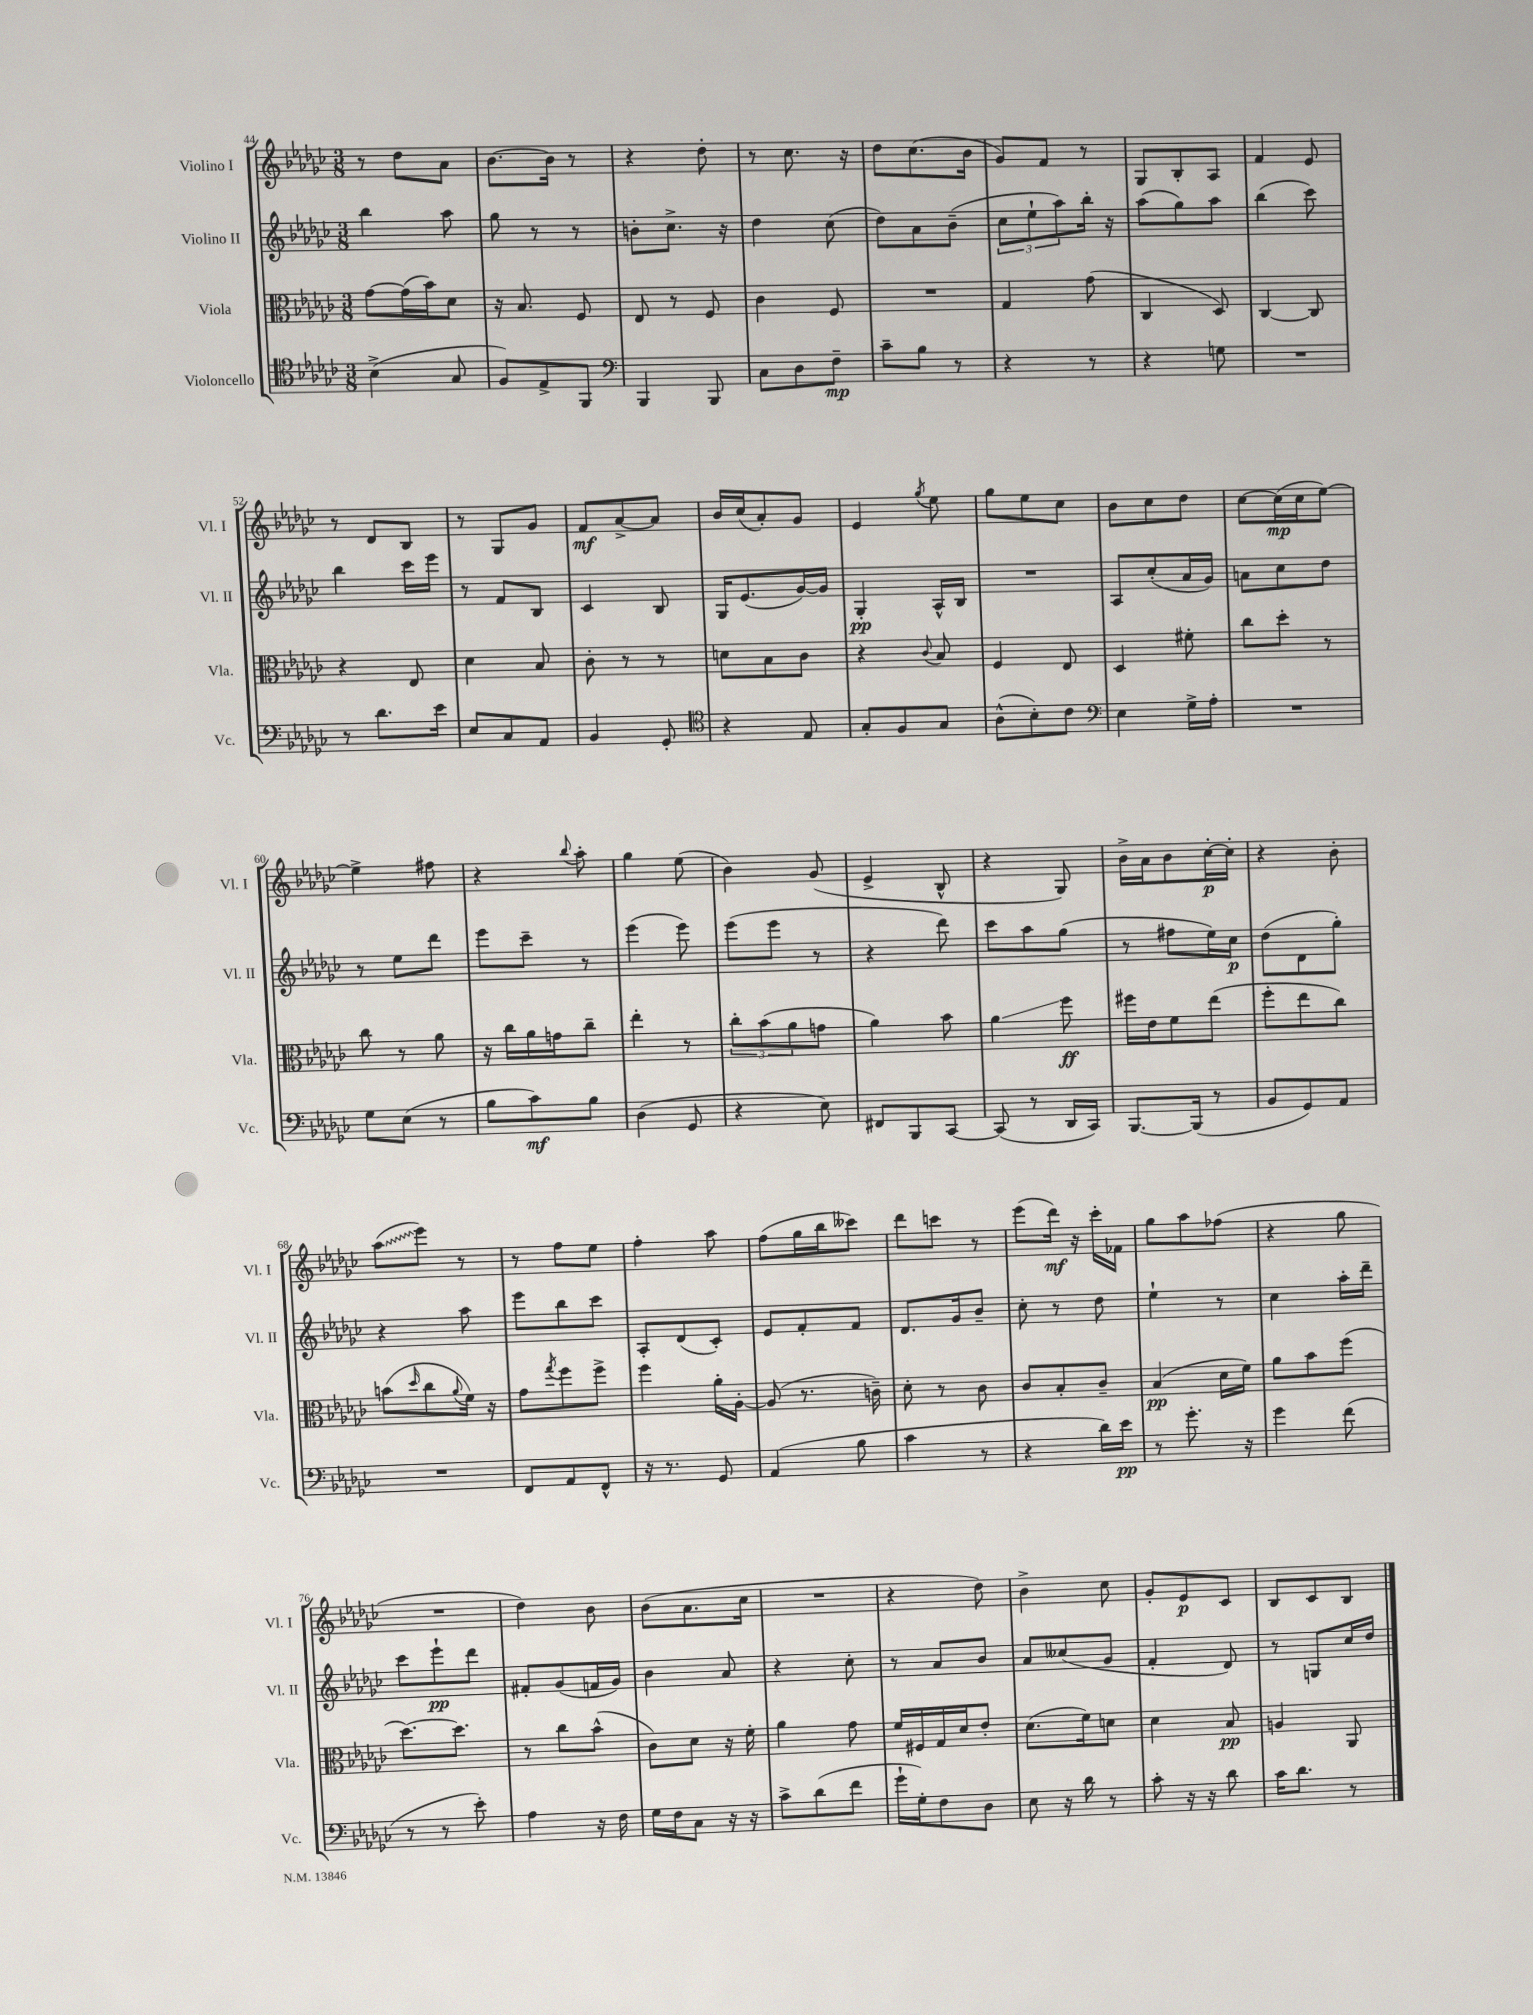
<<
\new StaffGroup <<
\new Staff = "s0" \with { instrumentName = "Violino I" shortInstrumentName = "Vl. I" } {
    \clef treble \key ges \major \numericTimeSignature \time 3/8
    r8 des''8 aes'8 |
    bes'8.~ bes'16 r8 |
    r4 des''8-. |
    r8 ces''8. r16 |
    des''8 ces''8.( bes'16 |
    ges'8) f'8 r8 |
    ges8 bes8-. aes8 |
    f'4 ees'8 |
    r8 des'8 bes8 |
    r8 ges8 ges'8 |
    f'8\mf aes'8~-> aes'8 |
    bes'16 ces''16( aes'8-.) ges'8 |
    ees'4 \acciaccatura { ges''8 } ees''8 |
    ges''8 ees''8 ces''8 |
    bes'8 ces''8 des''8 |
    ces''8~ ces''16\mp( ces''16 ees''8~) |
    ees''4-> fis''8 |
    r4 \appoggiatura { bes''8 } aes''8-. |
    ges''4 ees''8( |
    bes'4) ges'8( |
    ees'4-> bes8-^ |
    r4 ges8) |
    bes'16-> aes'16 bes'8 ces''16~-.\p ces''16-. |
    r4 bes'8-. |
    \once \override Glissando.style = #'zigzag aes''8\glissando( ees'''8) r8 |
    r8 f''8 ees''8 |
    f''4-. aes''8 |
    f''8( ges''16 bes''16 ceses'''8) |
    des'''8 c'''8 r8 |
    ees'''8( des'''16\mf) r16 ces'''16-. fes'16 |
    ges''8 aes''8 fes''8( |
    r4 ges''8 |
    R4. |
    des''4) bes'8 |
    bes'8( aes'8. ces''16 |
    R4. |
    r4 des''8) |
    bes'4-> ces''8 |
    ges'8-. ees'8\p ces'8 |
    bes8 ces'8 bes8 \bar "|." |
}
\new Staff = "s1" \with { instrumentName = "Violino II" shortInstrumentName = "Vl. II" } {
    \clef treble \key ges \major \numericTimeSignature \time 3/8
    bes''4 aes''8 |
    ges''8 r8 r8 |
    b'8-. ces''8.-> r16 |
    des''4 ces''8( |
    des''8) aes'8 bes'8--( |
    \tuplet 3/2 { ces''8 ees''8-! aes''8) } bes''16-. r16 |
    aes''8( ges''8) aes''8 |
    bes''4( ces'''8) |
    bes''4 ces'''16 ees'''16 |
    r8 f'8 bes8 |
    ces'4 bes8 |
    ges16 ees'8.( ges'16~) ges'16 |
    ges4-.\pp aes16-^ bes16 |
    R4. |
    aes8 ces''8-.( aes'16 ges'16) |
    a'8 ces''8 des''8 |
    r8 ees''8 des'''8 |
    ees'''8 ces'''8-- r8 |
    ees'''4( ees'''8) |
    ees'''8( ees'''8 r8 |
    r4 des'''8) |
    ces'''8 aes''8 ges''8( |
    r8 fis''8 ees''16) ces''16\p |
    des''8( des'8 ges''8-.) |
    r4 aes''8 |
    ees'''8 bes''8 ces'''8 |
    aes8-. des'8( ces'8-.) |
    ees'8 f'8-. f'8 |
    des'8. ges'16 bes'8-- |
    ces''8-. r8 des''8 |
    ees''4-! r8 |
    ces''4 aes''16-. des'''16-- |
    ces'''8 ees'''8-!\pp des'''8 |
    fis'8-. ges'8( f'16 ges'16) |
    bes'4 aes'8 |
    r4 ces''8-. |
    r8 aes'8 bes'8 |
    aes'8 ceses''8( ges'8 |
    f'4-. des'8) |
    r8 g8 ces''16 des''16 \bar "|." |
}
\new Staff = "s2" \with { instrumentName = "Viola" shortInstrumentName = "Vla." } {
    \clef alto \key ges \major \numericTimeSignature \time 3/8
    ges'8~ ges'16( bes'16) des'8 |
    r16 bes8. f8 |
    ees8 r8 f8 |
    ces'4 f8 |
    R4. |
    ges4 ges'8( |
    ces4 des8) |
    ces4~ ces8 |
    r4 ees8 |
    des'4 bes8 |
    ces'8-. r8 r8 |
    d'8 bes8 ces'8 |
    r4 \appoggiatura { ces'8 } bes8 |
    f4 ees8 |
    des4 fis'8-. |
    ces''8 des''8-. r8 |
    ces''8 r8 aes'8 |
    r16 ces''16 aes'16 g'16 ces''8-- |
    ees''4-. r8 |
    \tuplet 3/2 { ces''8-. bes'8( aes'8 } g'8 |
    aes'4) bes'8 |
    aes'4\glissando f''8\ff |
    fis''16 ees'16 f'8 ees''8( |
    f''8-. ees''8 ces''8) |
    b'8( \grace { des''16 } ces''8 \appoggiatura { aes'8 } f'16) r16 |
    ges'8 \acciaccatura { ges''8 } f''8 f''8-> |
    f''4 aes'16-. aes16~-. |
    aes8( r8. c'16--) |
    des'8-. r8 ces'8 |
    ces'8 bes8-. ces'8-- |
    bes4\pp( des'16 f'16) |
    aes'8 bes'8 f''8( |
    des''8.~) des''8. |
    r8 ces''8 bes'8-^( |
    ces'8) des'8 r16 f'16-. |
    aes'4 ges'8 |
    f'16 fis16 ges16 des'16 ees'8-. |
    des'8.( f'16) d'8 |
    des'4 bes8\pp |
    a4 aes,8 \bar "|." |
}
\new Staff = "s3" \with { instrumentName = "Violoncello" shortInstrumentName = "Vc." } {
    \clef tenor \key ges \major \numericTimeSignature \time 3/8
    bes4->( ges8 |
    f8) ees8-> f,8 |
    \clef bass bes,,4 bes,,8 |
    ces8 des8 f8--\mp |
    ces'8-- bes8 r8 |
    r4 r8 |
    r4 g8 |
    R4. |
    r8 des'8. ees'16 |
    ees8 ces8 aes,8 |
    bes,4 ges,8-. |
    \clef tenor r4 ees8 |
    ges8-. f8 ges8 |
    aes8-^( bes8-.) ces'8 |
    \clef bass ees4 ges16-> aes16-. |
    R4. |
    ges8 ees8( r8 |
    bes8 ces'8\mf) bes8 |
    des4( ges,8 |
    r4 ees8) |
    fis,8 bes,,8 ces,8~ |
    ces,8( r8 des,16 ces,16) |
    bes,,8.~ bes,,16( r8 |
    bes,8 ges,8) aes,8 |
    R4. |
    f,8 aes,8 f,8-^ |
    r16 r8. ges,8 |
    aes,4( bes8 |
    ces'4 r8 |
    r4 des'16) ees'16\pp |
    r8 ges'8.-. r16 |
    ges'4 f'8( |
    r8 r8 ees'8-.) |
    aes4 r16 f16 |
    ges16 f16 ces8 r16 r16 |
    ces'8-> des'8( f'8 |
    ges'16-! ges16-.) f8 des8 |
    ees8 r16 des'16 r8 |
    ces'8-. r16 r16 des'8 |
    ces'16 des'8. r8 \bar "|." |
}
>>
>>
\layout { \context { \Score currentBarNumber = #44 } }
